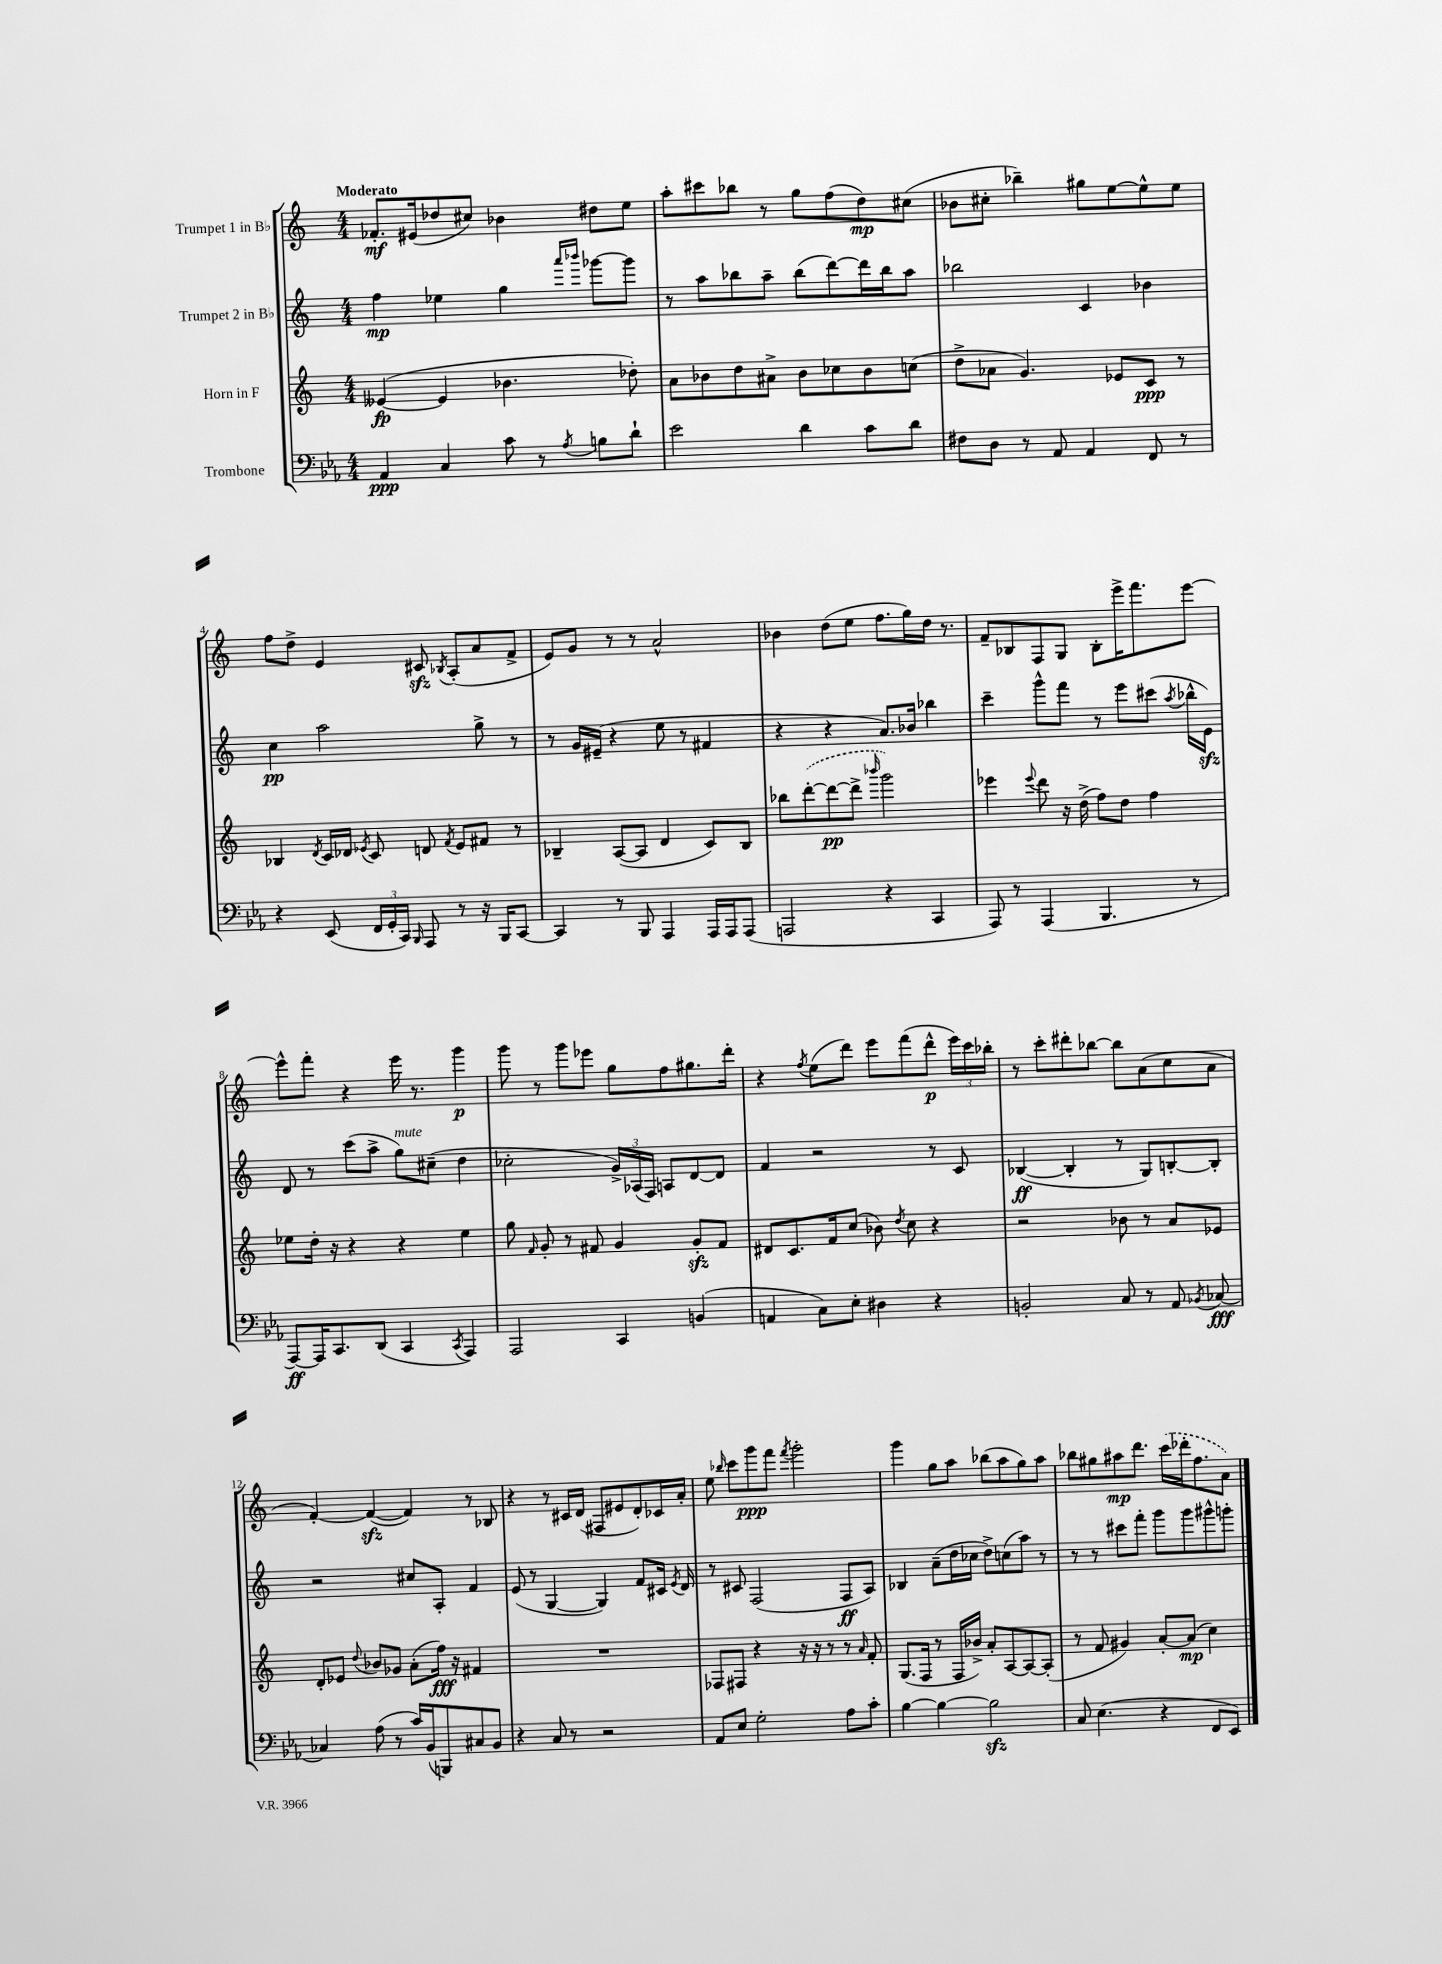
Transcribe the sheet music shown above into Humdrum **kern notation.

**kern	**dynam	**kern	**dynam	**kern	**dynam	**kern	**dynam
*part4	*part4	*part3	*part3	*part2	*part2	*part1	*part1
*staff4	*staff4	*staff3	*staff3	*staff2	*staff2	*staff1	*staff1
*I"Trombone	*	*I"Horn in F	*	*I"Trumpet 2 in B♭	*	*I"Trumpet 1 in B♭	*
*clefF4	*	*clefG2	*	*clefG2	*	*clefG2	*
*k[b-e-a-]	*	*k[]	*	*k[]	*	*k[]	*
*M4/4	*	*M4/4	*	*M4/4	*	*M4/4	*
=1	=1	=1	=1	=1	=1	=1	=1
!	!	!	!	!	!	!LO:TX:a:B:t=Moderato	!
4AA-/	ppp	([4e--X/	fp	4ff\	mp	8.f-X'/L	mf
.	.	.	.	.	.	(16e#X/k	.
4C/	.	4e--/]	.	4ee-X\	.	8dd-X/	.
.	.	.	.	.	.	8cc#X/J)	.
8c\	.	4.b-X\	.	4gg\	.	4b-X\	.
8r	.	.	.	.	.	.	.
.	.	.	.	16qqaaa/LL	.	.	.
8qA-/	.	.	.	16qqbbb-X/JJ	.	.	.
8Bn\L	.	.	.	[8ggg-X\L	.	8dd#X\L	.
8d`\J	.	8dd-X'\)	.	8ggg-\J]	.	8ee\J	.
=2	=2	=2	=2	=2	=2	=2	=2
2e-\	.	8a\L	.	8r	.	8aa'\L	.
.	.	8b-X\	.	8aa\L	.	8ccc#X\	.
.	.	8dd\	.	8bb-X\	.	8bb-X\J	.
.	.	8a#X^\J	.	8aa~\J	.	8r	.
4d\	.	8b-\L	.	(8bb-\L	.	8gg\L	.
.	.	8cc-X\	.	[8ddd\)	.	(8ff\	.
8c\L	.	8b-\	.	16ddd\L]	.	8dd\)	mp
.	.	.	.	16bb-\J	.	.	.
8d\J	.	(8ccn\J	.	8aa\J	.	(8cc#X\J	.
=3	=3	=3	=3	=3	=3	=3	=3
8F#X\L	.	8dd^\L	.	2bb-X\	.	8b-X\L	.
8D\J	.	8a-X\J	.	.	.	8cc#X'\J	.
8r	.	4.g/)	.	.	.	4bb-X~\)	.
8AA-/	.	.	.	.	.	.	.
4AA-/	.	.	.	4c/	.	8gg#X\L	.
.	.	8e-X/L	.	.	.	[8ee\	.
8FF/	.	8c/J	ppp	4b-X\	.	8ee^^\]	.
8r	.	8r	.	.	.	8ee\J	.
!!LO:LB:g=z
=4	=4	=4	=4	=4	=4	=4	=4
4r	.	4B-X/	.	4cc\	pp	8ff\L	.
.	.	.	.	.	.	8dd^\J	.
.	.	8qd/	.	.	.	.	.
(8EE-/	.	16c/LL	.	2aa\	.	4e/	.
.	.	16d-X/JJ	.	.	.	.	.
.	.	8qe-X/	.	.	.	.	.
24FF/LL	.	8c/	.	.	.	.	.
24GG'/	.	.	.	.	.	.	.
24CC/JJ)	.	.	.	.	.	.	.
16qqBBB-/	.	.	.	.	.	.	.
8AAA-/	.	8dn/	.	.	.	8c#Xzz/	.
.	.	8qf/	.	.	.	8qB-X/	.
8r	.	8e-/L	.	.	.	(8A'/L	.
16r	.	8f#X/J	.	8gg^\	.	8a/	.
16BBB-/KL	.	.	.	.	.	.	.
[8CC/J	.	8r	.	8r	.	8f^/J	.
=5	=5	=5	=5	=5	=5	=5	=5
4CC/]	.	4B-X~/	.	8r	.	8e/L)	.
.	.	.	.	16g/LL	.	8g/J	.
.	.	.	.	(16e#X~/JJ	.	.	.
8r	.	([8A/L	.	4r	.	8r	.
8BBB-/	.	8A/J]	.	.	.	8r	.
4AAA-/	.	4d/	.	8ee\	.	2a^^/	.
.	.	.	.	8r	.	.	.
16AAA-/LL	.	8c/L)	.	4f#X/	.	.	.
16AAA-/J	.	.	.	.	.	.	.
(8AAA-/J	.	8B-/J	.	.	.	.	.
=6	=6	=6	=6	=6	=6	=6	=6
2AAAn/	.	8bb-X\L	.	4r	.	4b-X\	.
.	.	([8ddd'\	.	.	.	.	.
.	.	8ddd\_	pp	4r	.	(8dd\L	.
.	.	8ddd^\J]	.	.	.	8ee\J	.
.	.	16qqbbb-X/	.	.	.	.	.
4r	.	2ggg\)	.	8.a/L)	.	8.ff\L	.
.	.	.	.	16b-X/Jk	.	16gg\L)	.
4CC/	.	.	.	4bb-X\	.	16dd\JJ	.
.	.	.	.	.	.	8.r	.
=7	=7	=7	=7	=7	=7	=7	=7
8AAA-/)	.	4eee-X\	.	4ccc~\	.	8f~/L	.
8r	.	.	.	.	.	8B-X/	.
.	.	8qqeee-/	.	.	.	.	.
(4AAA-/	.	8ddd\	.	8ggg^^\L	.	8F/	.
.	.	16r	.	8fff\J	.	8G/J	.
.	.	(16dd^\	.	.	.	.	.
4.BBB-/	.	8ff\L)	.	8r	.	8B-'\L	.
.	.	8dd\J	.	8eee\L	.	16eee^\K	.
.	.	.	.	.	.	8.fff\	.
.	.	4ff\	.	(8ccc#X\J	.	.	.
.	.	.	.	8qaa/	.	.	.
8r	.	.	.	16bb-X^^\LL	.	[8eee\J	.
.	.	.	.	16ezz\JJ)	.	.	.
!!LO:LB:g=z
=8	=8	=8	=8	=8	=8	=8	=8
[8AAA-/L)	ff	8ee-X\L	.	8d/	.	8eee^^\L]	.
16AAA-/K]	.	16dd'\Jk	.	8r	.	8fff'\J	.
8.CC/	.	16r	.	.	.	.	.
.	.	4r	.	(8ccc\L	.	4r	.
(8DD/J	.	.	.	8aa^\J	.	.	.
!	!	!	!	!LO:TX:a:i:t=mute	!	!	!
4CC/	.	4r	.	8gg\L)	.	16eee\	.
.	.	.	.	.	.	8.r	.
.	.	.	.	(8cc#X~\J	.	.	.
8qCC/	.	.	.	.	.	.	.
4AAA-/)	.	4ee-\	.	4dd\	.	4ggg\	p
=9	=9	=9	=9	=9	=9	=9	=9
2AAA-/	.	8gg\	.	2cc-X'\	.	8ggg\	.
.	.	16qqf/	.	.	.	.	.
.	.	8g'/	.	.	.	8r	.
.	.	8r	.	.	.	8ggg\L	.
.	.	8f#X/	.	.	.	8eee-X\J	.
4CC/	.	4g/	.	24g^/LL)	.	8gg\L	.
.	.	.	.	(24A-X/	.	.	.
.	.	.	.	24F/JJ)	.	.	.
.	.	.	.	8An/L	.	8ff\	.
(4BBn/	.	8gzz'/L	.	[8d/	.	8.gg#X\	.
.	.	8f#/J	.	8d/J]	.	.	.
.	.	.	.	.	.	16ddd'\Jk	.
=10	=10	=10	=10	=10	=10	=10	=10
4AAn/	.	8d#X/L	.	4f/	.	4r	.
.	.	8.c/	.	.	.	.	.
.	.	.	.	.	.	8qff/	.
8C\L)	.	.	.	2r	.	(8ee\L	.
.	.	16f/k	.	.	.	.	.
8E-'\J	.	(8cc/J	.	.	.	8ddd\J)	.
4D#X\	.	8b-X\)	.	.	.	8eee\L	.
.	.	8qdd/	.	.	.	.	.
.	.	8cc\	.	.	.	(8fff\	.
4r	.	4r	.	8r	.	8ddd^^\J	p
.	.	.	.	8c/	.	24eee\LL)	.
.	.	.	.	.	.	24ccc\	.
.	.	.	.	.	.	24bb-X'\JJ	.
=11	=11	=11	=11	=11	=11	=11	=11
2BBn'/	.	2r	.	([4B-X/	ff	8r	.
.	.	.	.	.	.	8ccc'\L	.
.	.	.	.	4B-'/]	.	8ddd#X'\	.
.	.	.	.	.	.	[8bb-X\J	.
8C/	.	8b-X\	.	8r	.	8bb-\L]	.
8r	.	8r	.	8G/L)	.	(8a\	.
8AA-/	.	8a/L	.	[8Bn'/	.	8cc\	.
8qBB-X/	.	.	.	.	.	.	.
[8C-X/	fff	8e-X/J	.	8B'/J]	.	8a\J	.
!!LO:LB:g=z
=12	=12	=12	=12	=12	=12	=12	=12
4C-X/]	.	8d'/L	.	2r	.	[4f'/)	.
.	.	8e-X/J	.	.	.	.	.
.	.	8qqdd/	.	.	.	.	.
(8A-\	.	8b-X/L	.	.	.	(4fzz/_	.
8r	.	8g-X/J	.	.	.	.	.
16c/LL)	.	(8a'\L	.	8cc#X/L	.	4f/])	.
(16BB-/J	.	.	.	.	.	.	.
8BBBn/)	.	16ff\Jk)	fff	8A'/J	.	.	.
.	.	16r	.	.	.	.	.
8C#X/	.	4f#X/	.	4f/	.	8r	.
8BB-/J	.	.	.	.	.	8B-X/	.
=13	=13	=13	=13	=13	=13	=13	=13
4r	.	1r	.	(8e/	.	4r	.
.	.	.	.	8r	.	.	.
8C/	.	.	.	[4G/	.	8r	.
8r	.	.	.	.	.	16c#X/LL	.
.	.	.	.	.	.	(16d/JJ	.
2r	.	.	.	4G/])	.	8F#X/L	.
.	.	.	.	.	.	8e#X/	.
.	.	.	.	8f/L	.	8d'/)	.
.	.	.	.	16c#X/Jk	.	16c-X/L	.
.	.	.	.	8qe/	.	.	.
.	.	.	.	16d/	.	16a'/JJ	.
=14	=14	=14	=14	=14	=14	=14	=14
8AA-/L	.	8F-X/L	.	8r	.	8ee\	.
.	.	.	.	.	.	16qqbb-X/	.
8E-/J	.	8F#X/J	.	8c#X/	.	8ccc\L	.
2G'\	.	4r	.	(2F/	.	8ggg\	ppp
.	.	.	.	.	.	8fff\J	.
.	.	.	.	.	.	8qfff/	.
.	.	16r	.	.	.	2ggg'\	.
.	.	16r	.	.	.	.	.
.	.	8r	.	.	.	.	.
8A-\L	.	8r	.	8F/L	ff	.	.
.	.	16qqa/	.	.	.	.	.
8c'\J	.	8f'/	.	8A/J)	.	.	.
=15	=15	=15	=15	=15	=15	=15	=15
[4B-\	.	(8.G/L	.	4B-X/	.	4ggg\	.
.	.	16F/Jk	.	.	.	.	.
4B-\_	.	8r	.	(8a~\L	.	8gg\L	.
.	.	16F/LL	.	16dd\L	.	8aa\J	.
.	.	16b-X^/JJ)	.	16cc-X\JJ	.	.	.
2B-zz\]	.	8a'/L	.	8dd^\L)	.	(8bb-X\L	.
.	.	[8A/	.	(8ccn\	.	8aa\	.
.	.	8A/_	.	8aa\J)	.	8gg\)	.
.	.	(8A'/J]	.	8r	.	8aa\J	.
=16	=16	=16	=16	=16	=16	=16	=16
8C/	.	8r	.	8r	.	8bb-X\L	.
(4.E-\	.	8f/	.	8r	.	8gg#X\	.
.	.	4g#X/)	.	8ccc#X\L	.	8aa#X\	mp
.	.	.	.	8fff'\J	.	8.ddd\J	.
4r	.	[8a'/L	.	8ggg\L	.	.	.
.	.	.	.	.	.	(16ccc\LL	.
.	.	(8a/J]	mp	8ggg\	.	16ddd-X'\J	.
.	.	.	.	.	.	8.ff\	.
8FF/L	.	4cc\)	.	8ggg#X^^\	.	.	.
8EE-/J)	.	.	.	8gggn'\J	.	8a\J)	.
==	==	==	==	==	==	==	==
*-	*-	*-	*-	*-	*-	*-	*-
